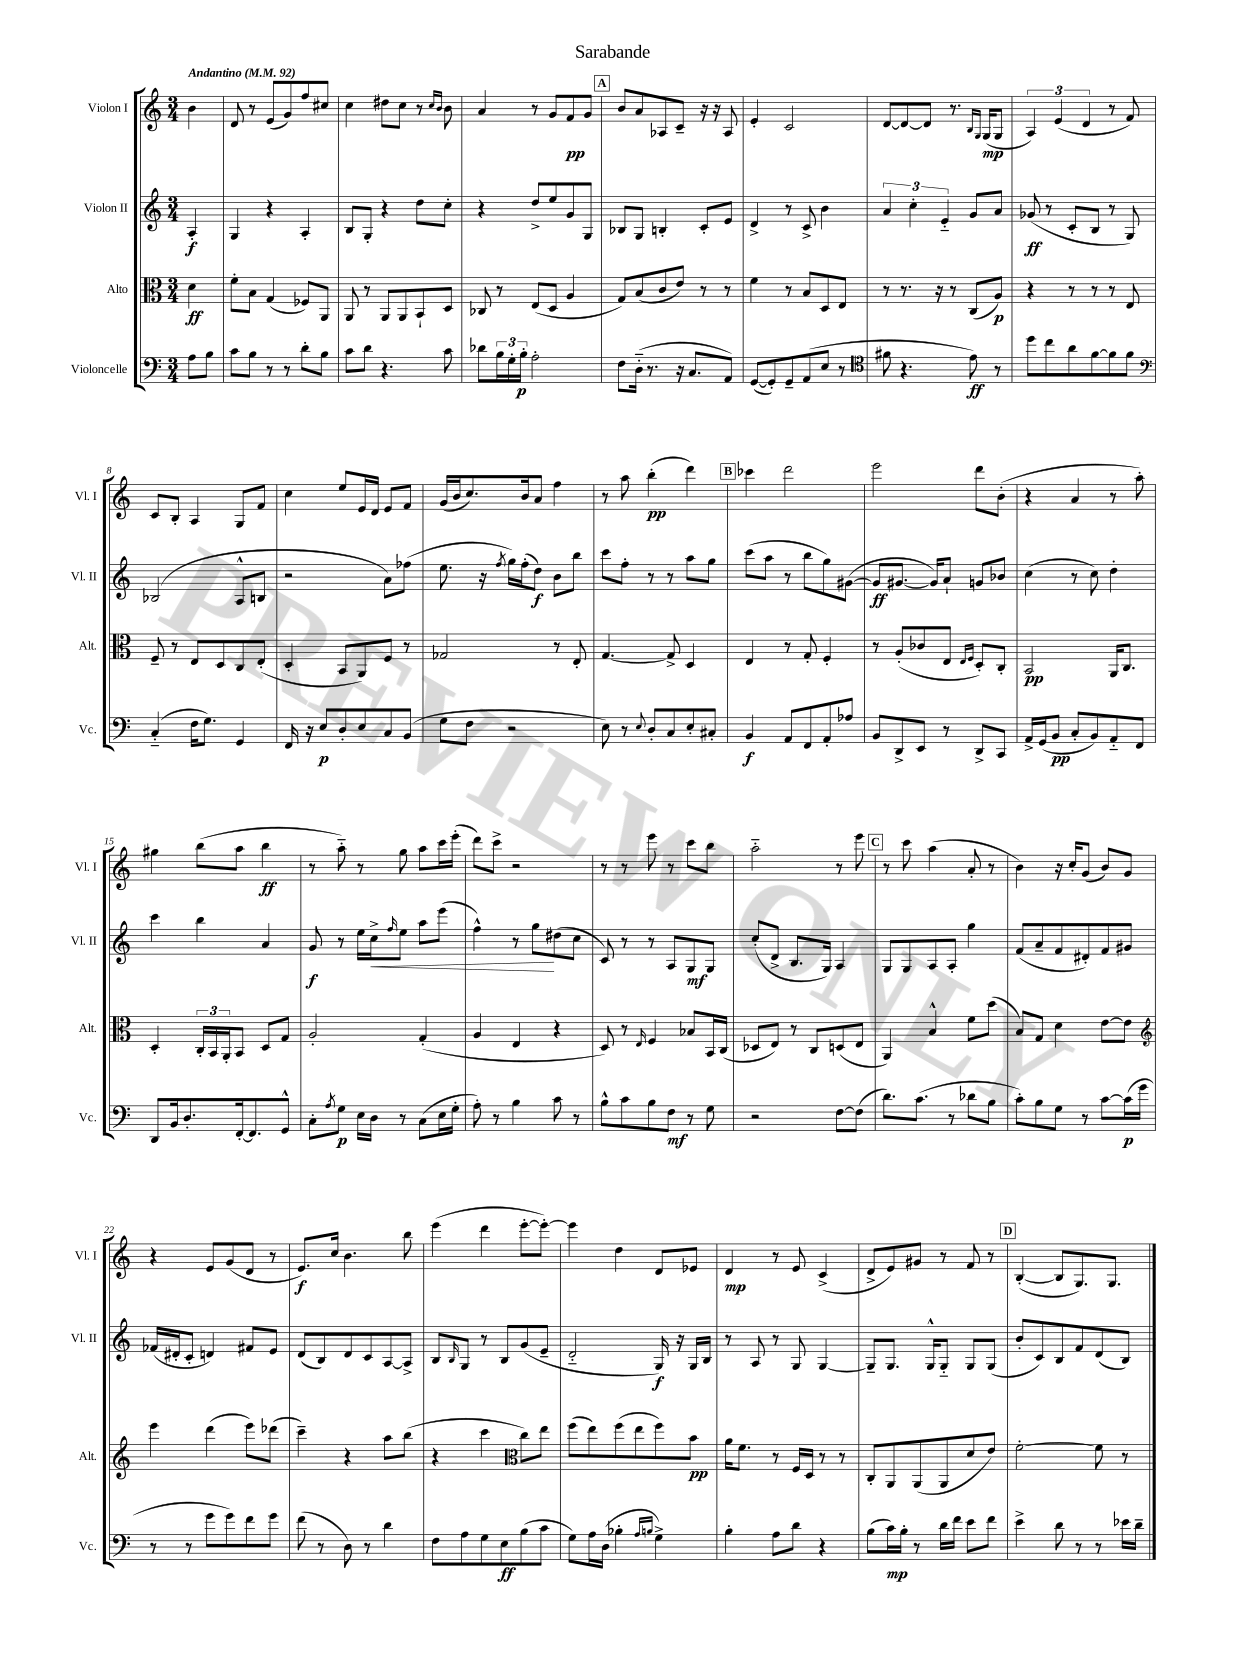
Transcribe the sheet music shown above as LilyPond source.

\header { title = "Sarabande" }
<<
\new StaffGroup <<
\new Staff = "s0" \with { instrumentName = "Violon I" shortInstrumentName = "Vl. I" } {
    \clef treble \key c \major \numericTimeSignature \time 3/4 \partial 4 \tempo "Andantino" 4 = 92
    b'4 |
    d'8 r8 e'8( g'8) f''8 cis''8 |
    c''4 dis''8 c''8 r8 \grace { c''16 b'16 } b'8 |
    a'4 r8 g'8 f'8\pp g'8 |
    \mark \markup { \box "A" } b'8 a'8 aes8 c'8-- r16 r16 aes8 |
    e'4-. c'2 |
    d'8~ d'8~ d'8 r8. \grace { b16 g16 } g16\mp( g8 |
    \tuplet 3/2 { a4) e'4( d'4 } r8 f'8) |
    c'8 b8-. a4 g8 f'8 |
    c''4 e''8 e'16 d'16 e'8 f'8 |
    g'16( b'16 c''8.) b'16 a'8 f''4 |
    r8 a''8 b''4-.\pp( d'''4) |
    \mark \markup { \box "B" } ces'''4 d'''2 |
    e'''2 d'''8 b'8-.( |
    r4 a'4 r8 a''8-.) |
    gis''4 b''8( a''8 b''4\ff |
    r8 a''8-_) r8 g''8 a''8 c'''16 e'''16-.( |
    d'''8) c'''8-> r2 |
    r8 r8 e'''8 r8 c'''8 b''8 |
    a''2-_ r8 e'''8 |
    \mark \markup { \box "C" } r8 c'''8 a''4( a'8-. r8 |
    b'4) r16 c''16-. g'8( b'8) g'8 |
    r4 e'8 g'8( d'8 r8 |
    e'8.\f) c''16 b'4. b''8 |
    e'''4( d'''4 e'''8~-. e'''8~-.) |
    e'''4 d''4 d'8 ees'8 |
    d'4\mp r8 e'8 c'4->( |
    d'8-> e'8) gis'8 r8 f'8 r8 |
    \mark \markup { \box "D" } b4~-.( b8 g8.) g8. \bar "|." |
}
\new Staff = "s1" \with { instrumentName = "Violon II" shortInstrumentName = "Vl. II" } {
    \clef treble \key c \major \numericTimeSignature \time 3/4 \partial 4
    a4-.\f |
    g4 r4 a4-. |
    b8 g8-. r4 d''8 c''8-. |
    r4 d''8-> e''8 g'8 g8 |
    \mark \markup { \box "A" } bes8 g8 b4-. c'8-. e'8 |
    d'4-> r8 c'8-> b'4 |
    \tuplet 3/2 { a'4 c''4-. e'4-_ } g'8 a'8 |
    ges'8\ff( r8 c'8-. b8 r8 g8) |
    bes2( a8-^ b8 |
    r2 a'8) fes''8( |
    e''8. r16 \acciaccatura { f''8 } g''16) f''16-.( d''8\f) b'8 b''8 |
    c'''8 f''8-. r8 r8 a''8 g''8 |
    \mark \markup { \box "B" } c'''8( a''8 r8 b''8 g''8) gis'8~( |
    gis'8\ff gis'8.~ gis'16) a'8-! g'8 bes'8 |
    c''4( r8 c''8) d''4-. |
    c'''4 b''4 a'4 |
    g'8\f r8 e''16 c''16->\< \grace { f''16 } e''8 a''8 e'''8( |
    f''4-^) r8 g''8\! dis''8( c''8 |
    c'8) r8 r8 a8 g8\mf g8 |
    c''8-.( d'8-> b8. g16) a4 |
    \mark \markup { \box "C" } g8 g8 a8 a8-. g''4 |
    f'8( a'8-- f'8 dis'8-.) f'8 gis'8 |
    fes'16( dis'16-. c'8-. d'4) fis'8 e'8 |
    d'8( b8) d'8 c'8 a8~ a8-> |
    b8 \grace { b16 } g8 r8 b8 g'8( e'8-- |
    d'2-_ g16\f) r16 g16 b16 |
    r8 a8 r8 g8 g4~ |
    g8-- g8. g16-^ g8-_ g8 g8( |
    \mark \markup { \box "D" } b'8-. c'8) b8 f'8 d'8( b8) \bar "|." |
}
\new Staff = "s2" \with { instrumentName = "Alto" shortInstrumentName = "Alt." } {
    \clef alto \key c \major \numericTimeSignature \time 3/4 \partial 4
    d'4\ff |
    f'8-. b8 g4( fes8) a,8 |
    a,8 r8 a,8 a,8 b,8-! d8 |
    ces8 r8 e8( d8 a4 |
    \mark \markup { \box "A" } g8) b8( c'8 e'8) r8 r8 |
    f'4 r8 b8 d8 e8 |
    r8 r8. r16 r8 c8( a8\p) |
    r4 r8 r8 r8 e8 |
    f8-- r8 e8 d8 c8 e8-.( |
    d4-. b,8 a,8) f8 r8 |
    ges2 r8 e8-. |
    g4.~ g8-> d4 |
    \mark \markup { \box "B" } e4 r8 g8-. f4-. |
    r8 a8-.( ces'8 e8 \grace { e16 f16 } d8-.) c8-. |
    b,2\pp a,16 c8. |
    d4-. \tuplet 3/2 { c16-. b,16 a,16-. } b,8 d8 g8 |
    a2-. g4-.( |
    a4 e4 r4 |
    d8) r8 \grace { e16 } f4 bes8 b,16 c16( |
    des8 e8) r8 c8 d8( e8 |
    \mark \markup { \box "C" } a,4) b4-^ f'8 d''8( |
    b8) g8 d'4 e'8~ e'8 |
    \clef treble e'''4 d'''4( e'''8) des'''8( |
    c'''4--) r4 a''8 b''8( |
    r4 c'''4 \clef alto c''8) e''8 |
    f''8( e''8) f''8( e''8 f''8) b'8\pp |
    a'16 f'8. r8 f16 d16 r8 r8 |
    c8-. a,8 a,8( a,8 d'8 e'8) |
    \mark \markup { \box "D" } f'2~-. f'8 r8 \bar "|." |
}
\new Staff = "s3" \with { instrumentName = "Violoncelle" shortInstrumentName = "Vc." } {
    \clef bass \key c \major \numericTimeSignature \time 3/4 \partial 4
    a8 b8 |
    c'8 b8 r8 r8 d'8-. b8 |
    c'8 d'8 r4. c'8 |
    des'8 \tuplet 3/2 { b16 g16-. b16-.\p } a2-. |
    \mark \markup { \box "A" } f8 d16-_( r8. r16 c8. a,8) |
    g,8~( g,8-.) g,8-- a,8( e8 r8 |
    \clef tenor fis'8 r4. e'8\ff) r8 |
    d''8 c''8 a'8 f'8~ f'8 f'8 |
    \clef bass c4-_( f16 g8.) g,4 |
    f,16 r16 e8\p d8-. e8 c8 b,8( |
    g8 f8 r2 |
    e8) r8 \appoggiatura { e8 } d8-. c8 e8-. cis8-. |
    \mark \markup { \box "B" } b,4\f a,8 f,8 a,8-. aes8 |
    b,8 d,8-> e,8 r8 d,8-> c,8 |
    a,16-> g,16( b,8\pp c8-. b,8) a,8-_ f,8 |
    d,8 b,16 d8.-. f,16~-. f,8. g,8-^ |
    c8-. \acciaccatura { a8 } g8\p e16 d16 r8 c8( e16 g16-. |
    a8-.) r8 b4 c'8 r8 |
    b8-^ c'8 b8 f8\mf r8 g8 |
    r2 f8~ f8( |
    \mark \markup { \box "C" } d'8.) c'8.( r8 des'8 b8 |
    c'8-.) b8 g8 r8 c'8~ c'16\p( g'16 |
    r8 r8 g'8 g'8) f'8 g'8 |
    f'8( r8 d8) r8 d'4 |
    f8 a8 g8 e8\ff b8( c'8 |
    g8) a16 d16( bes4-. \grace { a16 b16 } g4->) |
    b4-. a8 d'8 r4 |
    b8( c'16\mp) b16-. r8 d'16 f'16 e'8 f'8 |
    \mark \markup { \box "D" } e'4-> d'8 r8 r8 ees'16 d'16-- \bar "|." |
}
>>
>>
